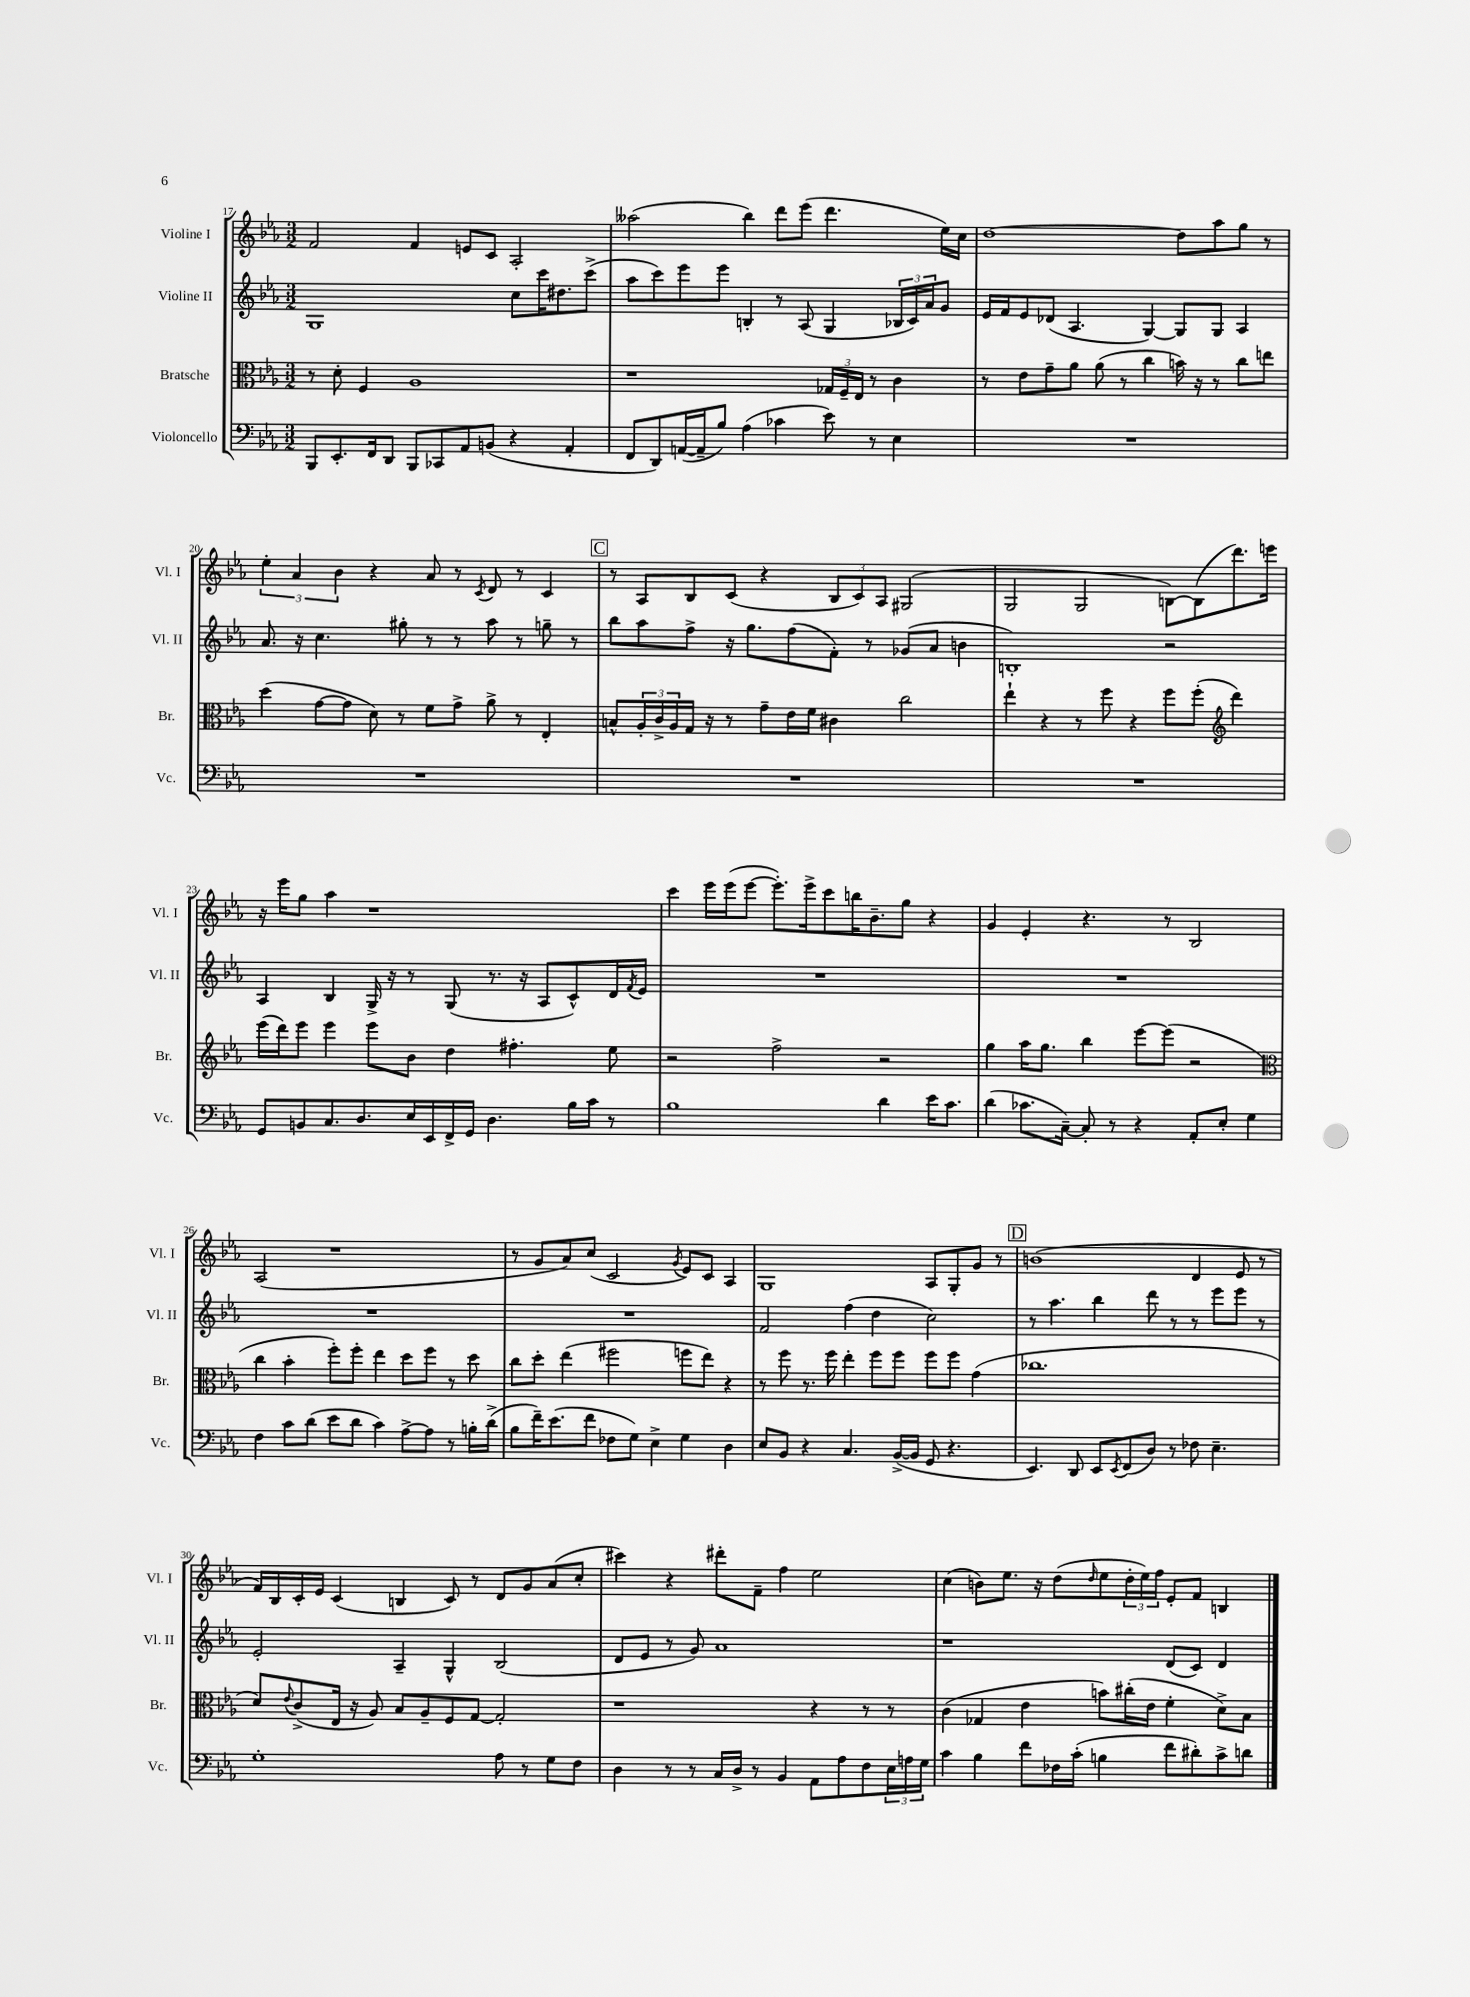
<<
\new StaffGroup <<
\new Staff = "s0" \with { instrumentName = "Violine I" shortInstrumentName = "Vl. I" } {
    \clef treble \key ees \major \numericTimeSignature \time 3/2
    f'2 f'4 e'8 c'8 aes2-. |
    aeses''2( bes''4) d'''8 ees'''8( d'''4. ees''16) c''16 |
    d''1~ d''8 aes''8 g''8 r8 |
    \tuplet 3/2 { ees''4-. aes'4 bes'4 } r4 aes'8 r8 \acciaccatura { c'8 } d'8 r8 c'4 |
    \mark \markup { \box "C" } r8 aes8 bes8 c'8( r4 \tuplet 3/2 { bes8 c'8) aes8 } gis2( |
    g2 g2 b8~) b8( d'''8.) e'''16 |
    r16 ees'''16 g''8 aes''4 r1 |
    c'''4 ees'''16 ees'''16( ees'''8~ ees'''8.-.) ees'''16-> c'''8 b''16 bes'8.-- g''8 r4 |
    g'4 ees'4-. r4. r8 bes2 |
    aes2( r1 |
    r8 g'8 aes'8) c''8( c'2 \acciaccatura { g'8 } ees'8) c'8 aes4 |
    g1 aes8 g8-. g'8 r8 |
    \mark \markup { \box "D" } b'1( d'4 ees'8 r8 |
    f'16) bes16 c'16-. ees'16 c'4( b4 c'8) r8 d'8 g'8 aes'8( c''8-. |
    cis'''4) r4 dis'''8-. f'8-- f''4 ees''2 |
    c''4( b'8) ees''8. r16 d''8( \grace { d''16 } ees''8 \tuplet 3/2 { d''16-. ees''16) f''16 } ees'8-. f'8 b4 \bar "|." |
}
\new Staff = "s1" \with { instrumentName = "Violine II" shortInstrumentName = "Vl. II" } {
    \clef treble \key ees \major \numericTimeSignature \time 3/2
    g1 c''8 c'''16 dis''8. c'''8->( |
    aes''8 c'''8) ees'''8 ees'''8 b4-. r8 aes8( g4 \tuplet 3/2 { bes16 c'16) aes'16 } g'8 |
    ees'16 f'16 ees'8 des'8( aes4. g4~) g8 g8 aes4 |
    aes'8. r16 c''4. gis''8-. r8 r8 aes''8 r8 g''8-- r8 |
    \mark \markup { \box "C" } bes''8 aes''8 f''8-> r16 g''8. f''8( f'8-.) r8 ges'8( aes'8 b'4 |
    b1-.) r2 |
    aes4 bes4 g16-> r16 r8 g8( r8. r16 aes8 c'8-^) d'16 \acciaccatura { f'8 } ees'16 |
    R1. |
    R1. |
    R1. |
    R1. |
    f'2 f''4( d''4 c''2) |
    \mark \markup { \box "D" } r8 aes''4. bes''4 d'''8 r8 r8 ees'''8 ees'''8 r8 |
    ees'2-. aes4-- g4-^ bes2( |
    d'8 ees'8 r8 g'8) aes'1 |
    r1 d'8( c'8) d'4 \bar "|." |
}
\new Staff = "s2" \with { instrumentName = "Bratsche" shortInstrumentName = "Br." } {
    \clef alto \key ees \major \numericTimeSignature \time 3/2
    r8 d'8-. f4 aes1 |
    r1 \tuplet 3/2 { ges16 f16-- ees16 } r8 c'4 |
    r8 ees'8 g'8-- aes'8 aes'8( r8 c''4 b'16) r16 r8 c''8 e''8 |
    d''4( g'8~ g'8 d'8) r8 f'8 g'8-> aes'8-> r8 ees4-. |
    \mark \markup { \box "C" } b8-^ \tuplet 3/2 { aes16-. c'16-> aes16 } g16 r16 r8 g'8-- ees'16 f'16 cis'4 c''2 |
    ees''4-! r4 r8 f''8 r4 f''8 f''8-.( \clef treble d'''4) |
    ees'''16( d'''16) ees'''8 ees'''4 ees'''8 bes'8 d''4 fis''4.-. ees''8 |
    r2 f''2-> r2 |
    g''4 aes''16 g''8. bes''4 ees'''8~ ees'''8( r2 |
    \clef alto c''4 bes'4-. f''8-.) f''8-. ees''4 d''8 f''8 r8 d''8 |
    c''8 d''8-. ees''4( fis''2 f''8 ees''8) r4 |
    r8 f''8 r8. f''16 ees''4-. f''8 f''8 f''8 f''8 g'4( |
    \mark \markup { \box "D" } ces''1. |
    d'8) \appoggiatura { ees'8 } c'8->( ees16 r16 aes8) bes8 aes8-- f8 g8~ g2-. |
    r1 r4 r8 r8 |
    c'4( ges4 ees'4 b'8) cis''16-.( ees'16 f'4-. d'8->) bes8 \bar "|." |
}
\new Staff = "s3" \with { instrumentName = "Violoncello" shortInstrumentName = "Vc." } {
    \clef bass \key ees \major \numericTimeSignature \time 3/2
    bes,,8 ees,8.-. f,16 d,8 bes,,8 ces,8 aes,8 b,8( r4 aes,4-. |
    f,8 d,8) a,16~( a,16-- bes8) aes4( ces'4 ees'8) r8 ees4 |
    R1. |
    R1. |
    \mark \markup { \box "C" } R1. |
    R1. |
    g,8 b,8 c8. d8. ees16 ees,16 f,16-> g,16 d4. bes16 c'16 r8 |
    bes1 d'4 ees'16 c'8. |
    d'4( ces'8. c16~--) c8-. r8 r4 aes,8-. ees8-. g4 |
    f4 c'8 d'8( ees'8 d'8 c'4) aes8~-> aes8 r8 b16-. d'16->( |
    bes8 f'16--) ees'8.( f'8 fes8 g8) ees4-> g4 d4 |
    ees8 bes,8 r4 c4. bes,16~->( bes,16 g,8 r4. |
    \mark \markup { \box "D" } ees,4.) d,8 ees,8 \acciaccatura { ees,8 } f,8( d8) r8 fes8 ees4.-- |
    g1-. aes8 r8 g8 f8 |
    d4 r8 r8 c16 d16-> r8 bes,4 aes,8 aes8 f8 \tuplet 3/2 { ees16 a16 g16 } |
    c'4 bes4 f'8 fes16 c'16-.( b4 f'8 dis'8-.) c'8-> d'8 \bar "|." |
}
>>
>>
\layout { \context { \Score currentBarNumber = #17 } }
